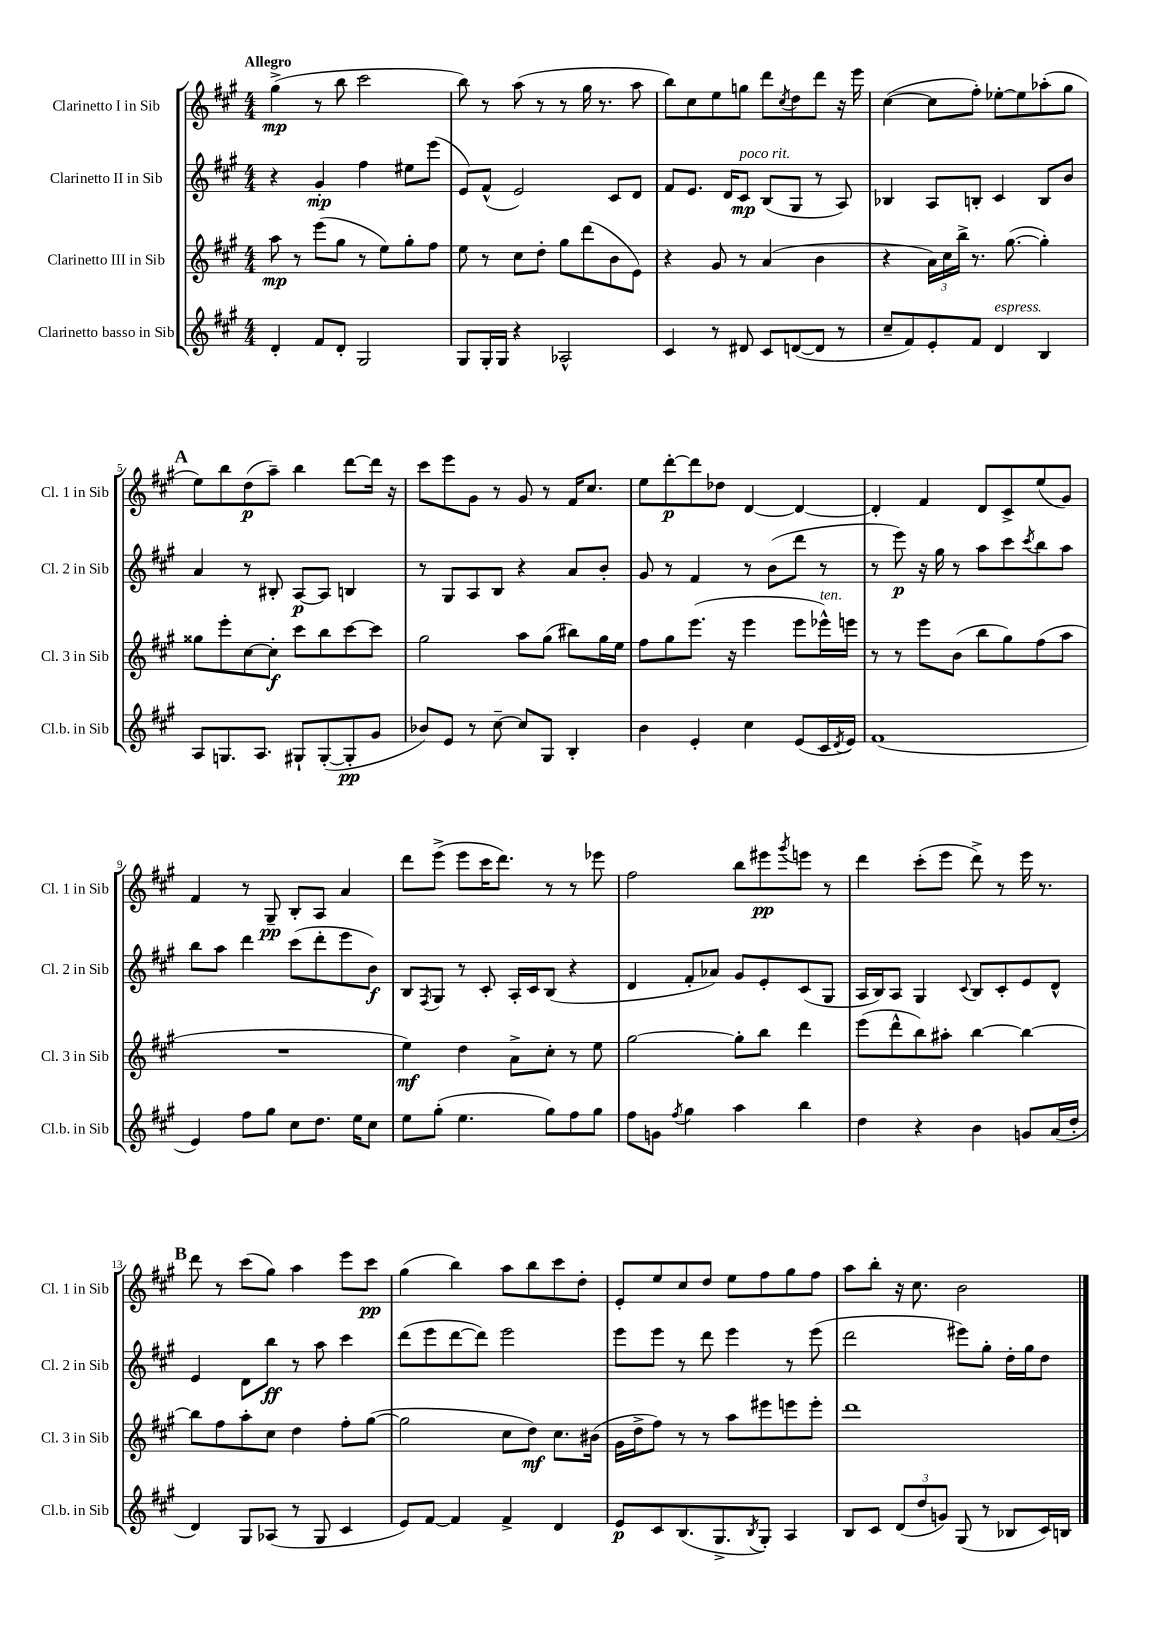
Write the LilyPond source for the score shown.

<<
\new StaffGroup <<
\new Staff = "s0" \with { instrumentName = "Clarinetto I in Sib" shortInstrumentName = "Cl. 1 in Sib" } {
    \clef treble \key a \major \numericTimeSignature \time 4/4 \tempo "Allegro"
    gis''4->\mp( r8 b''8 cis'''2 |
    b''8) r8 a''8( r8 r8 gis''16 r8. a''8 |
    b''8) cis''8 e''8 g''8 d'''8 \acciaccatura { cis''8 } d''8 d'''8 r16 e'''16 |
    cis''4~( cis''8 fis''8-.) ees''8~-. ees''8 aes''8-.( gis''8 |
    \mark \markup { \bold "A" } e''8) b''8 d''8\p( a''8--) b''4 d'''8~ d'''16 r16 |
    cis'''8 e'''8 gis'8 r8 gis'8 r8 fis'16 cis''8. |
    e''8 d'''8~-.\p d'''8 des''8 d'4~ d'4~ |
    d'4-. fis'4 d'8 cis'8-> e''8( gis'8) |
    fis'4 r8 gis8--\pp b8-. a8 a'4 |
    d'''8 e'''8->( e'''8 cis'''16 d'''8.) r8 r8 ees'''8 |
    fis''2 b''8 eis'''8\pp \acciaccatura { gis'''8 } e'''8 r8 |
    d'''4 cis'''8-.( e'''8 d'''8->) r8 e'''16 r8. |
    \mark \markup { \bold "B" } d'''8 r8 cis'''8( gis''8) a''4 e'''8 cis'''8\pp |
    gis''4( b''4) a''8 b''8 cis'''8 d''8-. |
    e'8-. e''8 cis''8 d''8 e''8 fis''8 gis''8 fis''8 |
    a''8 b''8-. r16 cis''8. b'2 \bar "|." |
}
\new Staff = "s1" \with { instrumentName = "Clarinetto II in Sib" shortInstrumentName = "Cl. 2 in Sib" } {
    \clef treble \key a \major \numericTimeSignature \time 4/4
    r4 gis'4-.\mp fis''4 eis''8 e'''8( |
    e'8) fis'8-^( e'2) cis'8 d'8 |
    fis'8 e'8. d'16 cis'8\mp^\markup { \italic "poco rit." } b8( gis8 r8 a8) |
    bes4 a8 b8-. cis'4 b8 b'8 |
    \mark \markup { \bold "A" } a'4 r8 bis8-. a8~\p a8 b4 |
    r8 gis8 a8 b8 r4 a'8 b'8-. |
    gis'8 r8 fis'4 r8 b'8( d'''8 r8 |
    r8 e'''8\p) r16 gis''16 r8 a''8 cis'''8 \acciaccatura { cis'''8 } b''8 a''8 |
    b''8 a''8 d'''4 cis'''8( d'''8-. e'''8 b'8\f) |
    b8 \acciaccatura { fis8 } gis8 r8 cis'8-. a16-. cis'16 b8( r4 |
    d'4 fis'8-. aes'8) gis'8 e'8-. cis'8( gis8 |
    a16 b16) a8 gis4 \appoggiatura { cis'8 } b8 cis'8-. e'8 d'8-^ |
    \mark \markup { \bold "B" } e'4 d'8 b''8\ff r8 a''8 cis'''4 |
    d'''8( e'''8 d'''8~ d'''8) e'''2 |
    e'''8 e'''8 r8 d'''8 e'''4 r8 e'''8( |
    d'''2 eis'''8) gis''8-. d''16-. gis''16 d''8 \bar "|." |
}
\new Staff = "s2" \with { instrumentName = "Clarinetto III in Sib" shortInstrumentName = "Cl. 3 in Sib" } {
    \clef treble \key a \major \numericTimeSignature \time 4/4
    a''8\mp r8 e'''8( gis''8 r8 e''8) gis''8-. fis''8 |
    e''8 r8 cis''8 d''8-. gis''8 d'''8( b'8 e'8) |
    r4 gis'8 r8 a'4( b'4 |
    r4 \tuplet 3/2 { a'16) cis''16 b''16-> } r8. gis''8.~( gis''4-.) |
    \mark \markup { \bold "A" } gisis''8 e'''8-. cis''8~ cis''8-.\f cis'''8 b''8 cis'''8~ cis'''8 |
    gis''2 a''8 gis''8( bis''8) gis''16 e''16 |
    fis''8 gis''8 e'''8.( r16 e'''4 e'''8 ees'''16-^^\markup { \italic "ten." }) e'''16 |
    r8 r8 e'''8 b'8( b''8 gis''8) fis''8( a''8 |
    R1 |
    e''4\mf) d''4 a'8-> cis''8-. r8 e''8 |
    gis''2~ gis''8-. b''8 d'''4 |
    e'''8( d'''8-^ b''8) ais''8-. b''4~ b''4~ |
    \mark \markup { \bold "B" } b''8 fis''8 a''8-. cis''8 d''4 fis''8-. gis''8~( |
    gis''2 cis''8 d''8\mf) cis''8. bis'16( |
    gis'16 d''16-> fis''8) r8 r8 a''8 eis'''8 e'''8 e'''8-. |
    d'''1 \bar "|." |
}
\new Staff = "s3" \with { instrumentName = "Clarinetto basso in Sib" shortInstrumentName = "Cl.b. in Sib" } {
    \clef treble \key a \major \numericTimeSignature \time 4/4
    d'4-. fis'8 d'8-. gis2 |
    gis8 gis16-. gis16 r4 aes2-^ |
    cis'4 r8 dis'8 cis'8 d'8~( d'8 r8 |
    cis''8-- fis'8) e'8-. fis'8 d'4^\markup { \italic "espress." } b4 |
    \mark \markup { \bold "A" } a8 g8. a8. gis8-! gis8~-.( gis8-.\pp gis'8 |
    bes'8) e'8 r8 cis''8~-- cis''8 gis8 b4-. |
    b'4 e'4-. cis''4 e'8( cis'16 \acciaccatura { d'8 } e'16) |
    fis'1( |
    e'4) fis''8 gis''8 cis''8 d''8. e''16 cis''8 |
    e''8 gis''8-.( e''4. gis''8) fis''8 gis''8 |
    fis''8 g'8 \acciaccatura { fis''8 } gis''4 a''4 b''4 |
    d''4 r4 b'4 g'8 a'16( d''16-. |
    \mark \markup { \bold "B" } d'4) gis8 aes8( r8 gis8 cis'4 |
    e'8) fis'8~ fis'4 fis'4-> d'4 |
    e'8\p cis'8 b8.( gis8.-> \acciaccatura { b8 } gis8-.) a4 |
    b8 cis'8 \tuplet 3/2 { d'8( d''8 g'8) } gis8( r8 bes8 cis'16) b16 \bar "|." |
}
>>
>>
